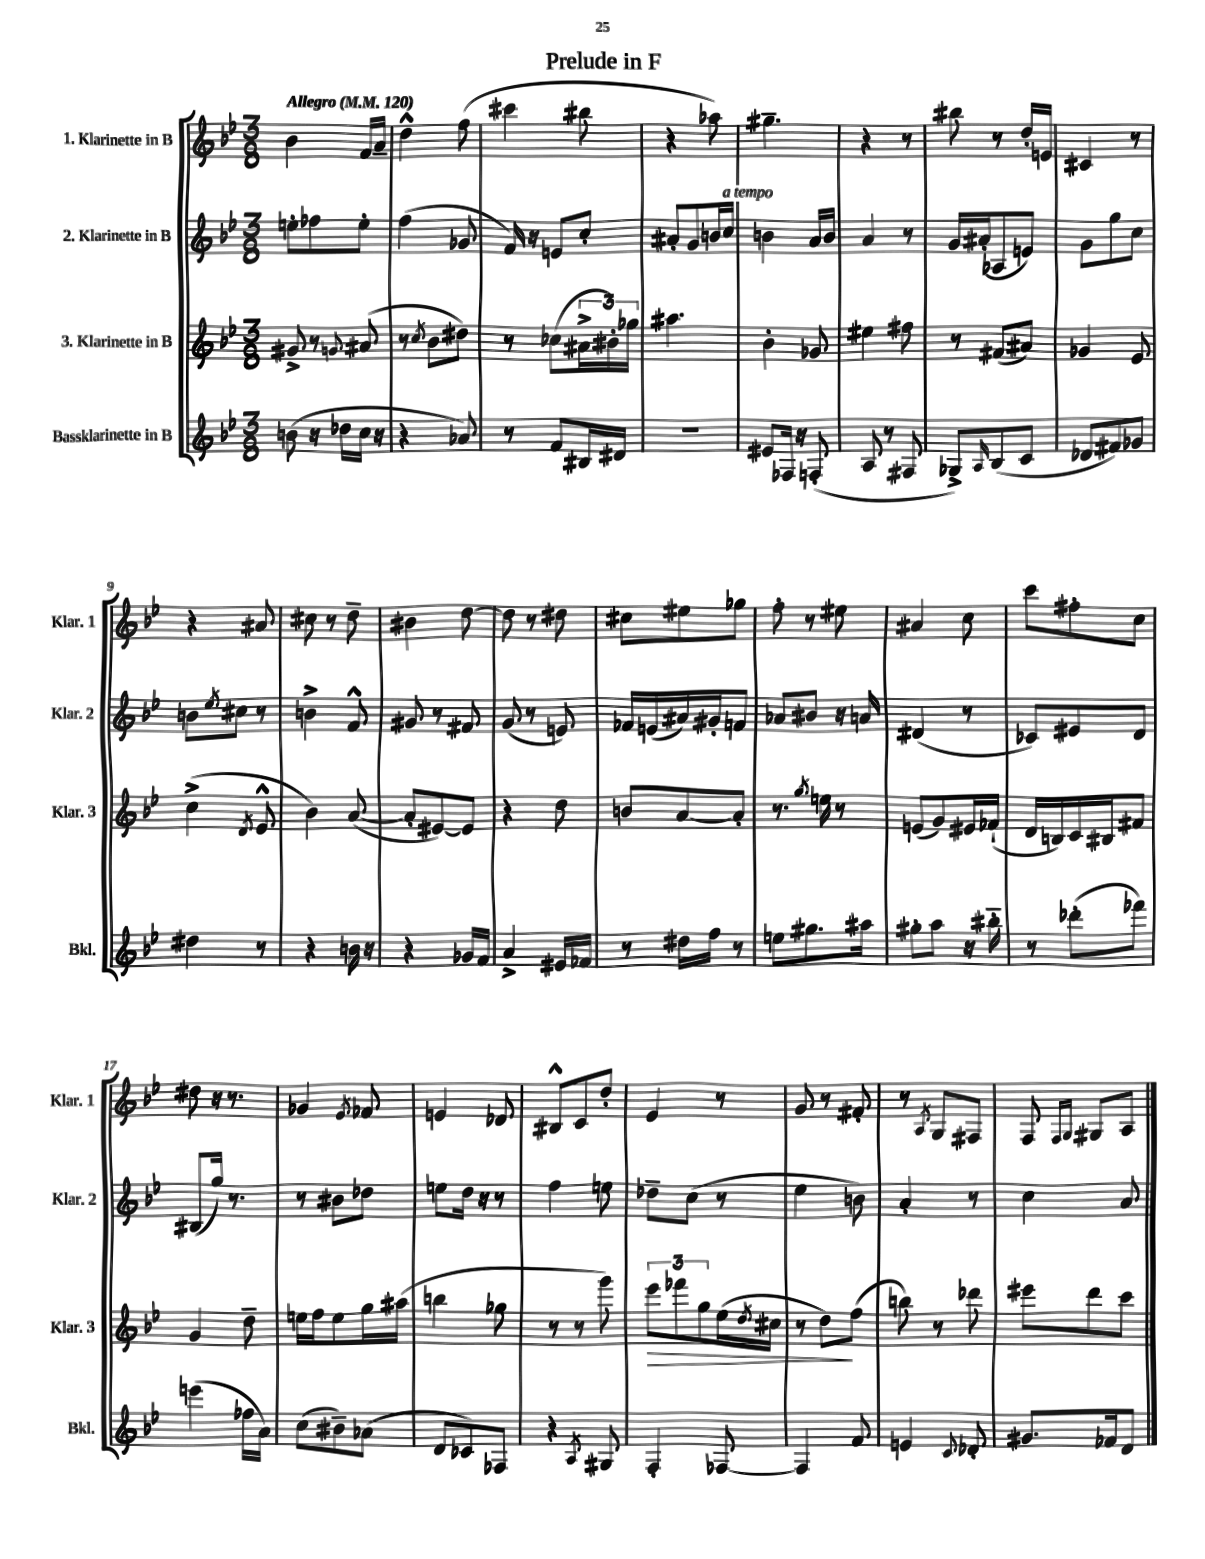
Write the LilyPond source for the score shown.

\header { title = "Prelude in F" }
<<
\new StaffGroup <<
\new Staff = "s0" \with { instrumentName = "1. Klarinette in B" shortInstrumentName = "Klar. 1" } {
    \clef treble \key bes \major \numericTimeSignature \time 3/8 \tempo "Allegro" 4 = 120
    bes'4 f'16 a'16-- |
    d''4-^ f''8( |
    cis'''4 bis''8 |
    r4 aes''8) |
    gis''4.-- |
    r4 r8 |
    bis''8 r8 d''16-. e'16 |
    cis'4 r8 |
    r4 ais'8 |
    cis''8 r8 d''8-- |
    bis'4 d''8~ |
    d''8 r8 dis''8 |
    cis''8 eis''8 ges''8 |
    f''8-. r8 eis''8 |
    ais'4 c''8 |
    c'''8 fis''8-. c''8 |
    dis''8 r16 r8. |
    ges'4 \acciaccatura { ees'8 } fes'8 |
    e'4 des'8 |
    bis8-^ c'8 d''8-. |
    ees'4 r8 |
    g'8 r8 fis'8-. |
    r8 \acciaccatura { a8 } g8 fis8 |
    f8 \grace { f16 g16 } gis8 a8 \bar "|." |
}
\new Staff = "s1" \with { instrumentName = "2. Klarinette in B" shortInstrumentName = "Klar. 2" } {
    \clef treble \key bes \major \numericTimeSignature \time 3/8
    e''8-. fes''8 e''8-. |
    f''4( ges'8 |
    f'16) r16 e'8 c''8-. |
    ais'8-. g'8 b'16 c''16^\markup { \italic "a tempo" } |
    b'4 a'16 b'16 |
    a'4 r8 |
    g'16 ais'16-.( aes8 e'8) |
    g'8 g''8 c''8 |
    b'8 \acciaccatura { ees''8 } cis''8 r8 |
    b'4-> f'8-^ |
    gis'8 r8 fis'8 |
    g'8( r8 e'8) |
    fes'16 e'16( ais'16) gis'16-. f'8 |
    aes'8 bis'8 r16 a'16 |
    dis'4( r8 |
    ces'8) eis'8 d'8 |
    bis8( g''16) r8. |
    r8 bis'8 des''8 |
    e''8 d''16 r16 r8 |
    f''4 e''8 |
    des''8-- c''8( r8 |
    ees''4 b'8) |
    a'4-. r8 |
    c''4 a'8 \bar "|." |
}
\new Staff = "s2" \with { instrumentName = "3. Klarinette in B" shortInstrumentName = "Klar. 3" } {
    \clef treble \key bes \major \numericTimeSignature \time 3/8
    gis'8-> r8 \appoggiatura { g'8 } ais'8( |
    r8 \acciaccatura { c''8 } bes'8 dis''8) |
    r8 ces''8( \tuplet 3/2 { ais'16-> bis'16-.) ges''16 } |
    ais''4. |
    bes'4-. ges'8 |
    eis''4 fis''8 |
    r8 fis'8( ais'8) |
    ges'4 ees'8 |
    c''4->( \acciaccatura { d'8 } ees'8-^ |
    bes'4) a'8~( |
    a'8-. eis'8~) eis'8 |
    r4 d''8 |
    b'8 a'8~ a'8-. |
    r8. \acciaccatura { g''8 } e''16 r8 |
    e'8( g'8) eis'16 fes'16-!( |
    d'16 b16) c'16 bis16 fis'8 |
    g'4 d''8-- |
    e''16 f''16 e''8 g''16 ais''16( |
    b''4 ges''8 |
    r8 r8 g'''8) |
    \tuplet 3/2 { ees'''8\> fes'''8 g''8 } ees''16( \acciaccatura { d''8 } cis''16 |
    r8 d''8\!) f''8( |
    b''8) r8 des'''8 |
    eis'''8 d'''8 c'''8 \bar "|." |
}
\new Staff = "s3" \with { instrumentName = "Bassklarinette in B" shortInstrumentName = "Bkl." } {
    \clef treble \key bes \major \numericTimeSignature \time 3/8
    b'8( r16 des''16 c''16 r16 |
    r4 aes'8) |
    r8 f'8 bis16 dis'16 |
    R4. |
    eis'8 fes16 r16 f8-.( |
    a8 r8 fis8 |
    ges8->) \grace { a16 } bes8( c'8 |
    des'8 fis'8) ges'8 |
    dis''4 r8 |
    r4 b'16 r16 |
    r4 ges'16 f'16 |
    a'4-> eis'16 fes'16 |
    r8 dis''16 f''16 r8 |
    e''8 gis''8. ais''16 |
    gis''8-. a''8 r16 bis''16-_ |
    r8 des'''8-.( fes'''8) |
    e'''4( fes''16 a'16) |
    c''8( bis'8--) aes'8( |
    d'8 ces'8) fes8 |
    r4 \acciaccatura { a8 } gis8 |
    f4-. fes8~ |
    fes4 f'8 |
    e'4 \appoggiatura { c'8 } des'8-. |
    gis'8. fes'16 d'8 \bar "|." |
}
>>
>>
